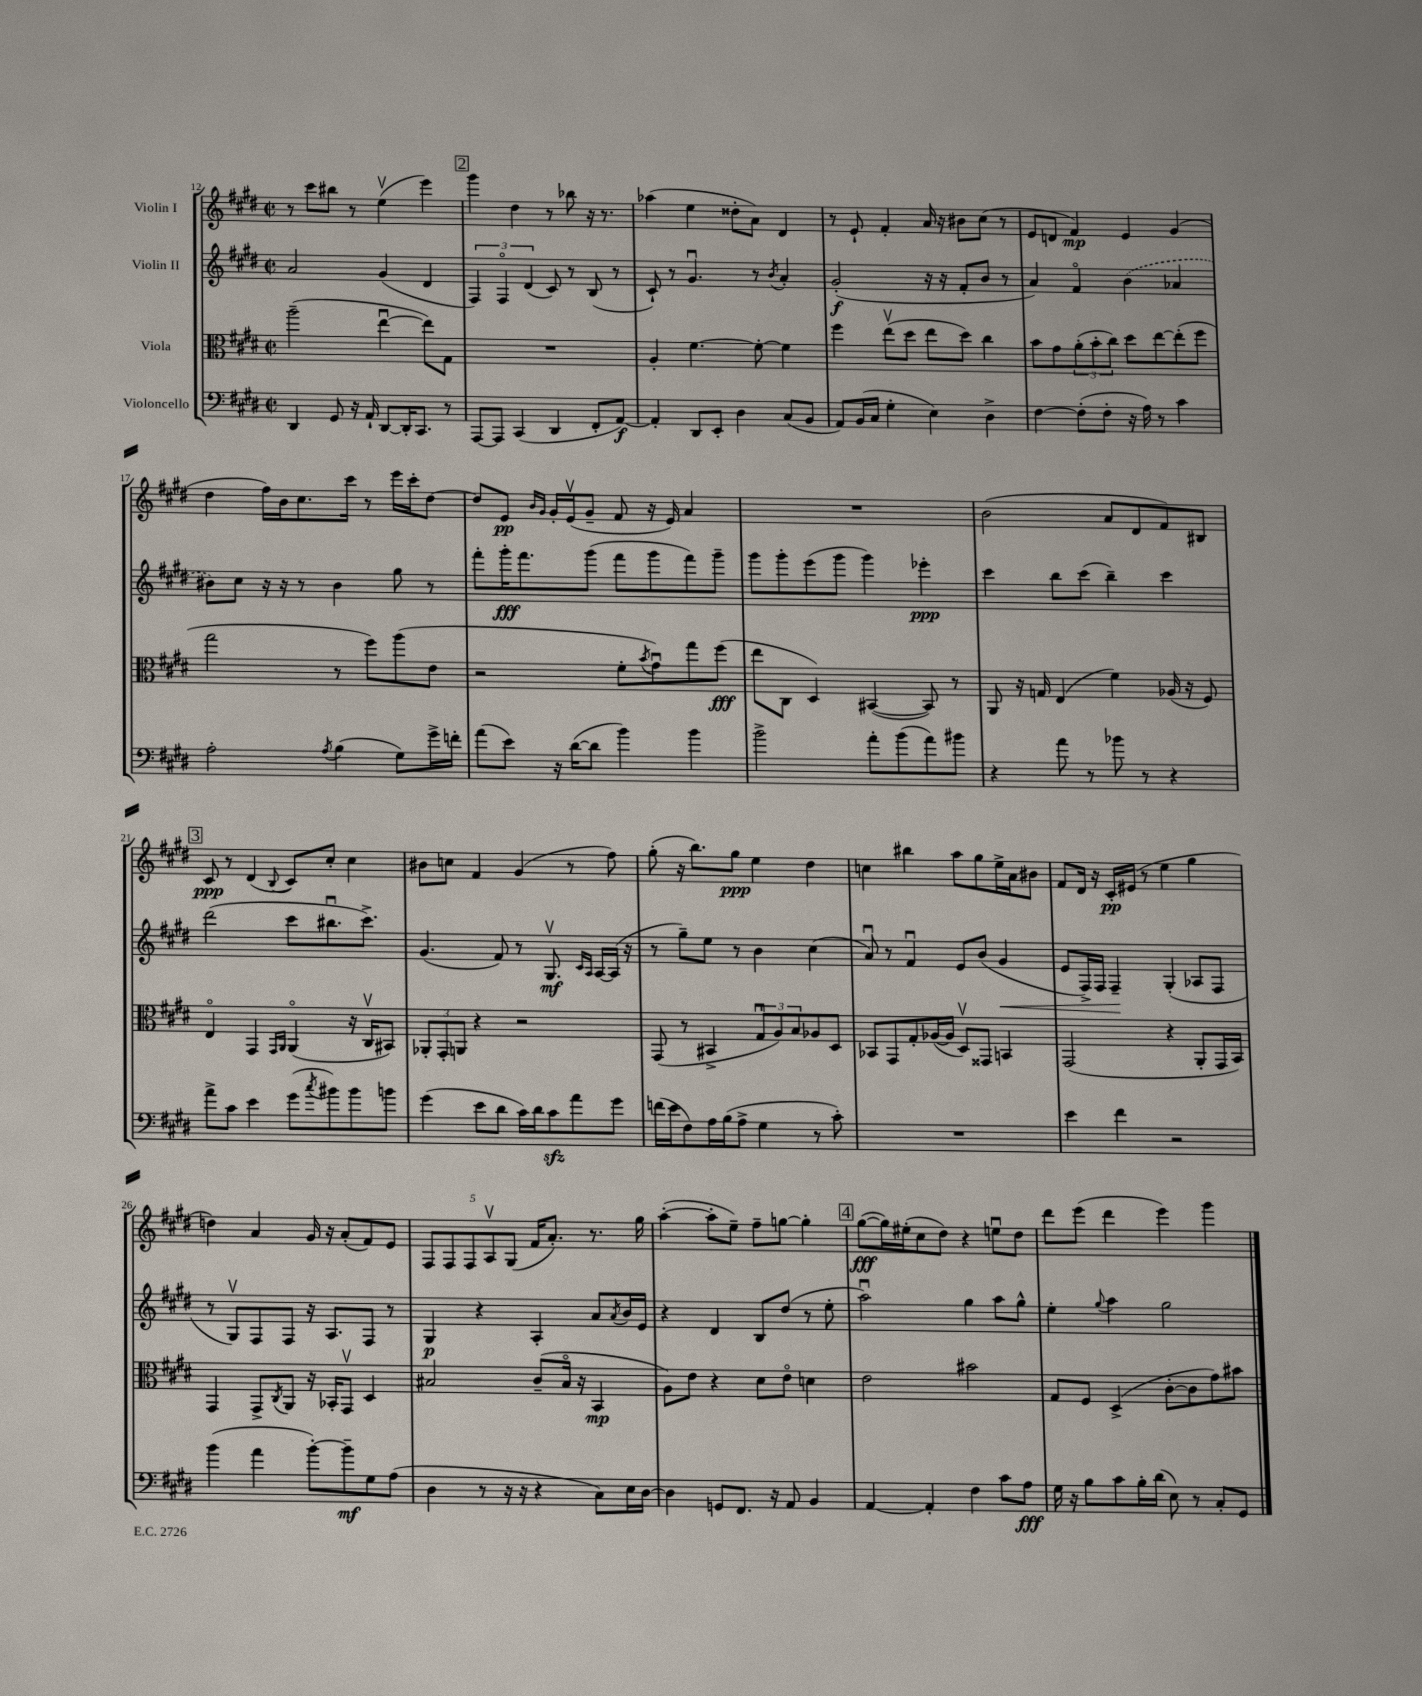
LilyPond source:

<<
\new StaffGroup <<
\new Staff = "s0" \with { instrumentName = "Violin I" } {
    \clef treble \key e \major \defaultTimeSignature \time 2/2
    r8 cis'''8 bis''8 r8 e''4\upbow( e'''4) |
    \mark \markup { \box "2" } gis'''4 dis''4 r8 bes''8 r16 r8. |
    aes''4( e''4 disis''8-. a'8) dis'4 |
    r8 e'8-! fis'4-. a'16 r16 bis'8 cis''8( r8 |
    e'8 d'8 fis'4\mp) e'4 gis'4( |
    dis''4 fis''16) b'16 cis''8. cis'''16 r8 e'''16 cis'''16-. dis''8~ |
    dis''8 e'8\pp \grace { b'16 gis'16 } gis'16-. e'16\upbow( gis'8-- fis'8 r16 e'16) a'4 |
    R1 |
    b'2( a'8 dis'8 fis'8) bis8 |
    \mark \markup { \box "3" } cis'8\ppp r8 dis'4( \appoggiatura { b8 } cis'8) cis''8-. cis''4 |
    bis'8 c''8 fis'4 gis'4( r8 fis''8) |
    gis''8-.( r16 b''8.) gis''8\ppp e''4 dis''4 |
    c''4 bis''4 a''8 gis''8 e''16-> a'16 bis'8 |
    fis'8 dis'16 r16 cis'16-.\pp eis'16( r8 e''4 gis''4 |
    d''4) a'4 gis'16 r16 a'8-.( fis'8) e'8 |
    \tuplet 5/4 { fis8 fis8 fis8 a8\upbow gis8( } fis'16 a'8.-.) r8. gis''16 |
    a''4~-.( a''8-. e''8--) fis''8-- g''8~ g''4-. |
    \mark \markup { \box "4" } gis''8~\fff( gis''16) eis''16-.( cis''8 dis''8) r4 e''8\downbow dis''8 |
    dis'''8 e'''8( dis'''4 e'''4) gis'''4 \bar "|." |
}
\new Staff = "s1" \with { instrumentName = "Violin II" } {
    \clef treble \key e \major \defaultTimeSignature \time 2/2
    a'2 gis'4( dis'4 |
    \mark \markup { \box "2" } \tuplet 3/2 { fis4) fis4\flageolet dis'4( } cis'8) r8 b8( r8 |
    cis'8-!) r8 gis'4.\downbow r8 \acciaccatura { b'8 } a'4-. |
    gis'2-.\f( r16 r16 fis'8-. b'8 r8 |
    a'4) fis'4\flageolet \once \slurDashed b'4( aes'4 |
    bis'8) cis''8 r16 r16 r8 bis'4 gis''8 r8 |
    fis'''8-. gis'''16-.\fff fis'''8. gis'''8( fis'''8 gis'''8 fis'''8) gis'''8-- |
    gis'''8 gis'''8-. e'''8( gis'''8 gis'''4) ees'''4-.\ppp |
    cis'''4 b''8 cis'''8( b''4--) cis'''4 |
    \mark \markup { \box "3" } dis'''2( cis'''8 bis''8.\downbow cis'''8.->) |
    gis'4.( fis'8) r8 gis8.\upbow\mf \grace { cis'16 a16 } a16~ a16( r16 |
    r8 gis''8--) e''8 r8 b'4 cis''4( |
    a'8\downbow) r8 fis'4\downbow e'8 b'8( gis'4\< |
    e'8 fis16->) fis16 fis4--\! gis4-.( aes8 fis8 |
    r8 gis8\upbow) fis8 fis8 r16 a8. fis8 r8 |
    gis4\p r4 a4-. a'8 \acciaccatura { a'8 } b'16 e'16 |
    r4 dis'4 b8 dis''8( r8 e''8-. |
    \mark \markup { \box "4" } a''2\downbow) gis''4 a''8 gis''8-^ |
    e''4-. \appoggiatura { gis''8 } a''4 gis''2 \bar "|." |
}
\new Staff = "s2" \with { instrumentName = "Viola" } {
    \clef alto \key e \major \defaultTimeSignature \time 2/2
    a''2--( e''4~\downbow e''8) gis8 |
    \mark \markup { \box "2" } R1 |
    a4-. fis'4.~ fis'8~-. fis'4 |
    fis''4 e''8\upbow( dis''8 e''8 dis''8) cis''4 |
    b'8 gis'8 \tuplet 3/2 { a'8-.( b'8-. cis''8) } dis''8 e''8~ e''8-.( fis''8 |
    gis''2 r8 fis''8) a''8( e'8 |
    r2 fis'8-. \acciaccatura { b'8 } gis'8\downbow) gis''8 fis''8\fff( |
    e''8 cis8 dis4) bis,4~( bis,8) r8 |
    a,8 r16 g16 e4( fis'4) aes16( r16 fis8) |
    \mark \markup { \box "3" } e4\flageolet gis,4 \grace { gis,16 a,16 } a,4\flageolet( r16 cis16\upbow bis,8) |
    \tuplet 3/2 { aes,8-. gis,8-. a,8 } r4 r2 |
    gis,8( r8 bis,4-> \tuplet 3/2 { gis8\downbow a8) b8 } aes8 dis8 |
    bes,8 gis,8 gis8-. aes16~( aes16 dis8\upbow) gisis,8 b,4 |
    gis,2( r4 a,8-. gis,16 b,16) |
    gis,4 gis,8-> \acciaccatura { cis8 } a,8 r16 bes,16-. gis,8\upbow dis4 |
    bis2 cis'8--( bis16\flageolet r16 b,4\mp |
    a8) e'8 r4 dis'8 e'8\flageolet d'4 |
    \mark \markup { \box "4" } e'2 bis'2 |
    gis8 fis8 dis4->( cis'8~-. cis'8 gis'8) bis'8 \bar "|." |
}
\new Staff = "s3" \with { instrumentName = "Violoncello" } {
    \clef bass \key e \major \defaultTimeSignature \time 2/2
    dis,4 gis,8 r16 a,16-! dis,8~ dis,16-. cis,8. r8 |
    \mark \markup { \box "2" } a,,8~ a,,8 cis,4( dis,4 fis,8-. a,8~\f) |
    a,4-. dis,8 e,8-. dis4 cis8( b,8 |
    a,8) b,16( cis16 gis4-. e4) dis4-> |
    fis4~ fis8-.( fis8-. r16 a16) r8 cis'4 |
    a2-. \acciaccatura { a8 } b4( gis8) gis'16-> f'16-. |
    a'8( e'8) r16 dis'16~( dis'8 b'4) b'4 |
    b'2-> a'8-. b'8( a'8) bis'8 |
    r4 a'8 r8 bes'8 r8 r4 |
    \mark \markup { \box "3" } a'8-> cis'8 e'4 gis'8( \acciaccatura { cis''8 } bis'8) bis'8 b'8 |
    gis'4( e'8 dis'8 cis'16) dis'16 cis'8\sfz a'8 gis'8 |
    f'16( e'16 fis8) a16 b16( a8-> gis4 r8 cis'8-.) |
    R1 |
    e'4 fis'4 r2 |
    b'4( a'4 b'8~-.) b'8--\mf gis8 a8( |
    dis4 r8 r16 r16 r4 cis8) e16 dis16~ |
    dis4 g,8 fis,8. r16 a,8 b,4 |
    \mark \markup { \box "4" } a,4~ a,4-. fis4 cis'8 a8\fff |
    gis16 r16 b8 cis'8 b16-. dis'16( e8) r8 cis8-. gis,8 \bar "|." |
}
>>
>>
\layout { \context { \Score currentBarNumber = #12 } }
